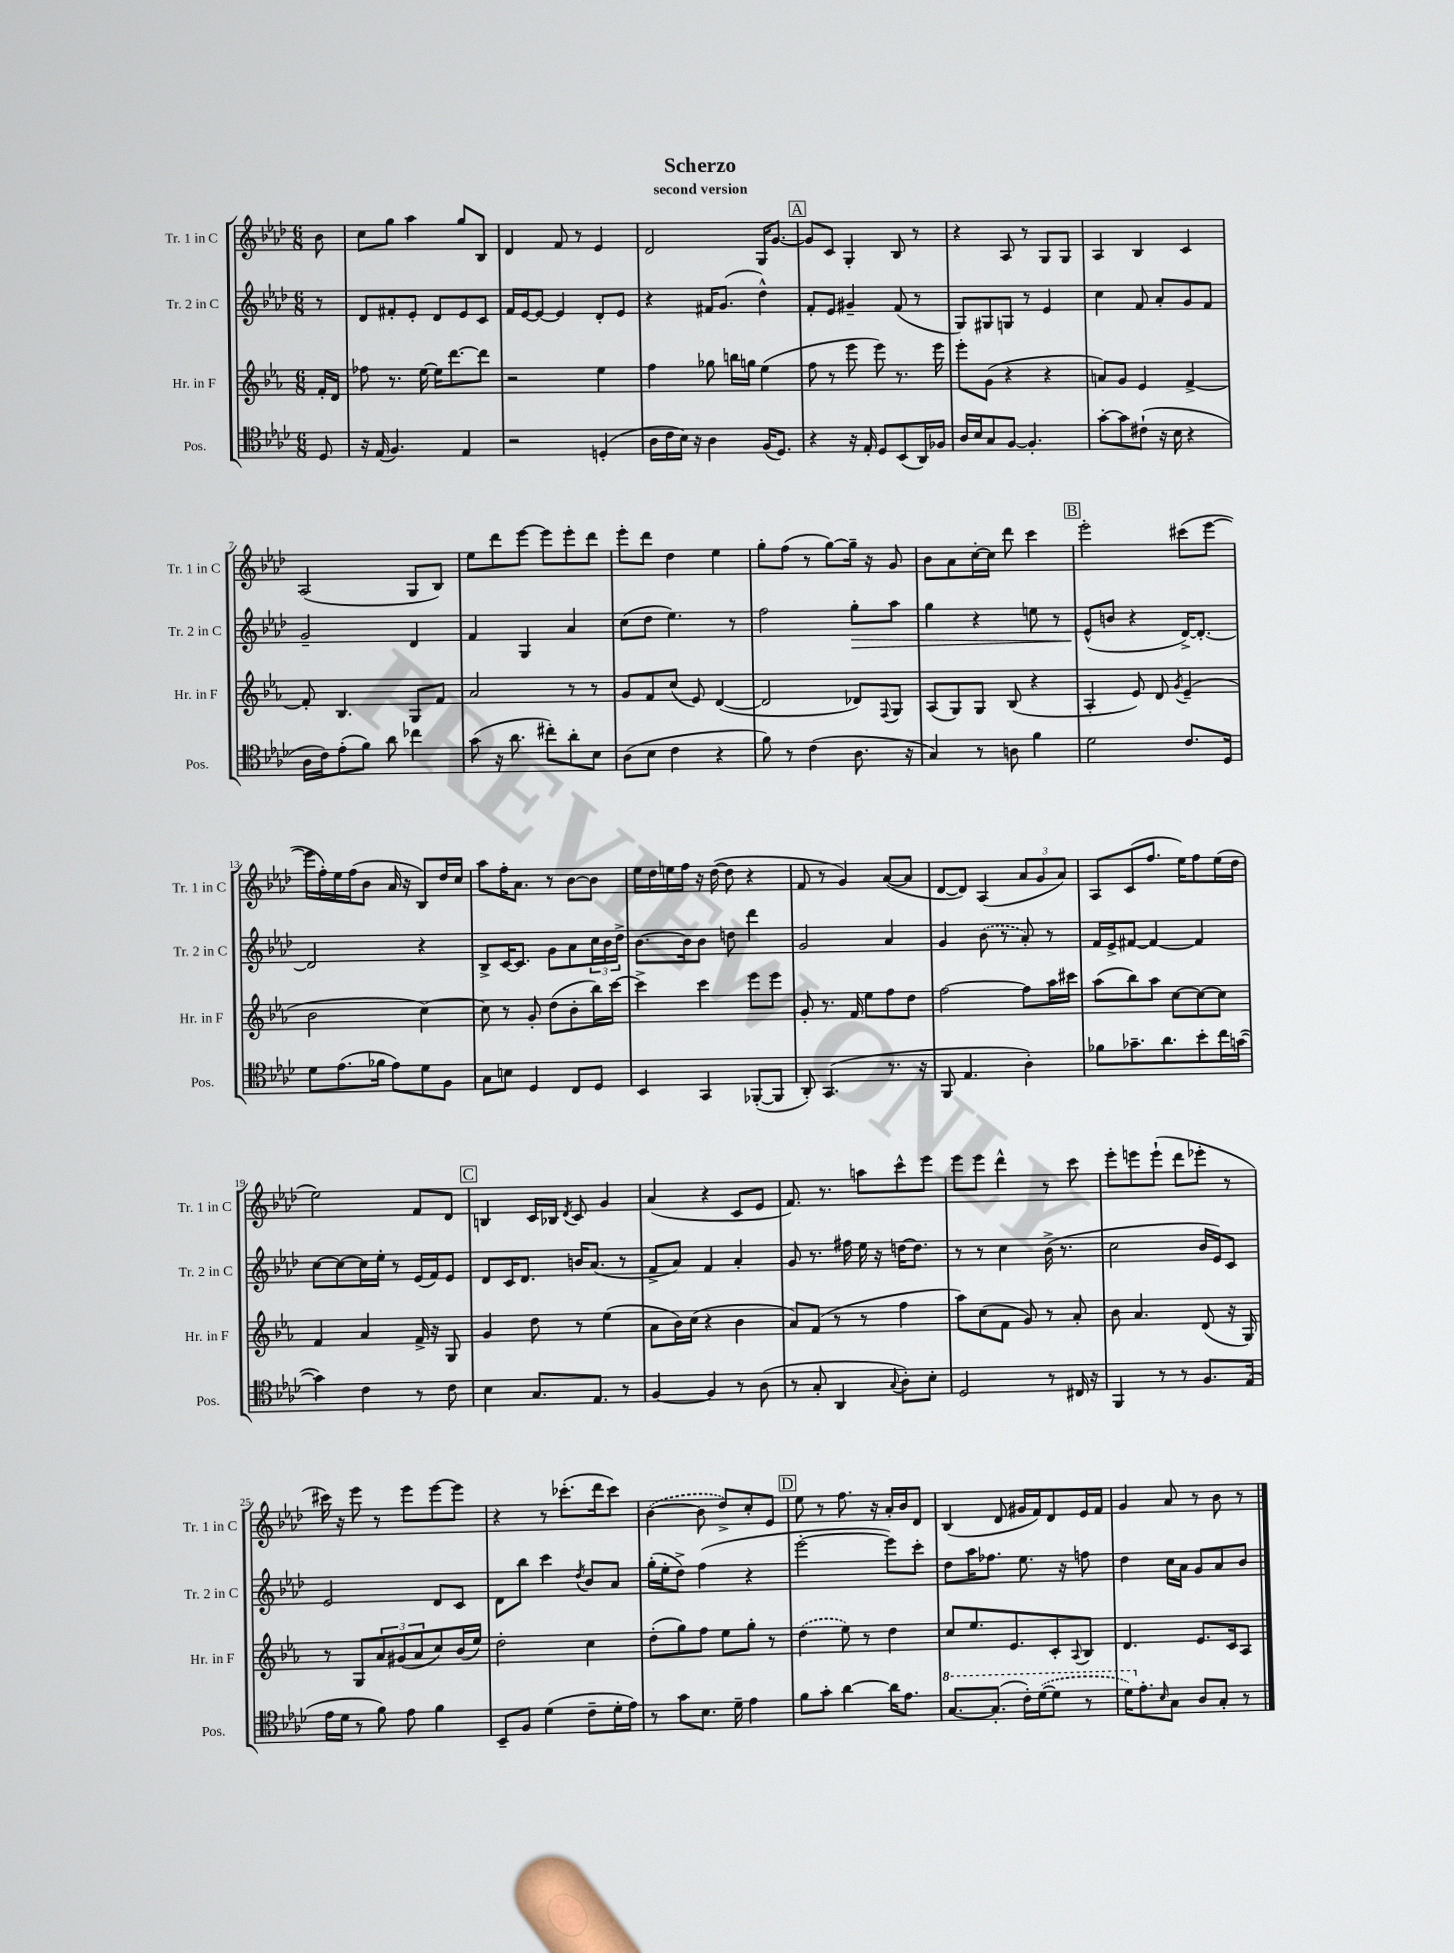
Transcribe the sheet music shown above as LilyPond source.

\header { title = "Scherzo" subtitle = "second version" }
<<
\new StaffGroup <<
\new Staff = "s0" \with { instrumentName = "Tr. 1 in C" shortInstrumentName = "Tr. 1 in C" } {
    \clef treble \key aes \major \numericTimeSignature \time 6/8 \partial 8
    bes'8 |
    c''8 g''8 aes''4 g''8 bes8 |
    des'4 f'8 r8 ees'4 |
    des'2 g16 g'8.~ |
    \mark \markup { \box "A" } g'8 c'8 g4-. bes8 r8 |
    r4 aes8 r8 g8 g8 |
    aes4 bes4 c'4 |
    aes2( g8 bes8) |
    ees''8 des'''8 ees'''8~ ees'''8 ees'''8-. des'''8 |
    ees'''8-. des'''8 des''4 ees''4 |
    g''8-. f''8( r8 g''8~) g''16-- r16 g'8 |
    bes'8 aes'8 c''16~-. c''16 des'''8 c'''4 |
    \mark \markup { \box "B" } ees'''2-. cis'''8( ees'''8~ |
    ees'''16 f''16-.) ees''16 f''16( bes'8 aes'16 r16 bes8) des''16 c''16 |
    aes''8 f''16-. aes'8. r8 bes'8~ bes'8 |
    ees''16 des''16 e''16 f''16 r16 des''16~( des''8 r4 |
    f'8 r8 g'4) aes'8~( aes'8 |
    des'8~ des'8) aes4( \tuplet 3/2 { aes'8 g'8 aes'8) } |
    aes8 c'8( f''8. ees''16) f''8 ees''16( des''16 |
    ees''2) f'8 des'8 |
    \mark \markup { \box "C" } b4 c'16 bes16 \acciaccatura { des'8 } c'8 g'4 |
    aes'4( r4 c'8 ees'8 |
    f'8.) r8. a''8 c'''8-^ ees'''8 |
    ees'''8 ees'''8 des'''4-^ r8 c'''8 |
    ees'''8-. e'''8 e'''8-!( des'''8 ees'''8-. r8 |
    cis'''16) r16 ees'''8 r8 ees'''8 ees'''8~ ees'''8 |
    r4 r8 ces'''8.-.( des'''16 ces'''8) |
    \once \slurDashed bes'4~( bes'8 des''8->) c''8-. ees'8 |
    \mark \markup { \box "D" } ees''8 r8 f''8. r16 aes'16-. bes'16 des'8 |
    bes4( des'8 gis'16 f'16) des'8 ees'16 f'16 |
    g'4 aes'8 r8 bes'8 r8 \bar "|." |
}
\new Staff = "s1" \with { instrumentName = "Tr. 2 in C" shortInstrumentName = "Tr. 2 in C" } {
    \clef treble \key aes \major \numericTimeSignature \time 6/8 \partial 8
    r8 |
    des'8 fis'8-. ees'8-. des'8 ees'8 c'8 |
    f'16 ees'16~ ees'8~ ees'4 des'8-. ees'8 |
    r4 fis'16 g'8.( des''4-^) |
    \mark \markup { \box "A" } f'8-. ees'8 gis'4-- f'8( r8 |
    g8) gis8 g8 r8 ees'4 |
    c''4 f'8 aes'8-. g'8 f'8 |
    g'2-- des'4 |
    f'4 g4 aes'4 |
    c''8( des''8 ees''4.) r8 |
    f''2 g''8-.\> aes''8 |
    g''4 r4 e''8 r8 |
    \mark \markup { \box "B" } ees'8-^\!( b'8 r4 des'16~->) des'8.~-. |
    des'2 r4 |
    bes8-> c'16~ c'8. g'8 aes'8 \tuplet 3/2 { c''16 bes'16 des''16-> } |
    bes'8.~ bes'16 bes'8 d''8 des'''4 |
    g'2 aes'4 |
    g'4 \once \slurDashed bes'8( r8 aes'8-.) r8 |
    f'16 ees'16-> fis'8~ fis'4~ fis'4 |
    c''8~ c''8~ c''16 ees''16-. r8 ees'16( f'16) ees'8 |
    \mark \markup { \box "C" } des'8 c'16 des'8. b'16 aes'8.( r8 |
    f'8-> aes'8) f'4 aes'4-. |
    g'8 r8. fis''16 ees''16 r16 d''16~ d''8. |
    r8 r8 c''4 bes'16->( r8. |
    c''2 bes'16 ees'16) c'8 |
    ees'2 des'8 c'8 |
    des'8 bes''8 c'''4 \acciaccatura { des''8 } bes'8 aes'8 |
    g''16-.( ees''16-. des''8->) f''4( r4 |
    \mark \markup { \box "D" } ees'''2~-. ees'''8) c'''8-. |
    des''8 aes''16 fes''8. ees''8. r16 f''8 |
    des''4 c''16 aes'16 g'8 aes'8 bes'8 \bar "|." |
}
\new Staff = "s2" \with { instrumentName = "Hr. in F" shortInstrumentName = "Hr. in F" } {
    \clef treble \key ees \major \numericTimeSignature \time 6/8 \partial 8
    f'16-. d'16 |
    fes''8 r8. ees''16~ ees''16 d'''8.~ d'''8 |
    r2 ees''4 |
    f''4 ges''8 b''16 g''16 ees''4( |
    \mark \markup { \box "A" } f''8 r8 ees'''8 ees'''8) r8. ees'''16 |
    ees'''8-. g'8( r4 r4 |
    a'8) g'8 ees'4 f'4~-> |
    f'8-. bes4. g8 f'8 |
    aes'2 r8 r8 |
    g'8 f'8 c''8( ees'8) d'4~( |
    d'2 des'8) \appoggiatura { f8 } g8 |
    aes8( g8) g8 bes8( r4 |
    \mark \markup { \box "B" } aes4-. ees'8) d'8 \acciaccatura { g'8 } ees'4--( |
    bes'2 c''4~) |
    c''8 r8 g'8-. d''8( bes'8-. bes''16) c'''16~ |
    c'''4-> c'''4 ees'''8 ees'''8 |
    g'8-. r8. f'16 ees''8 f''8 d''8 |
    f''2~ f''8 aes''16 cis'''16 |
    aes''8( bes''8) aes''8 c''8~ c''8~ c''8 |
    f'4 aes'4 f'16-> r16 g8 |
    \mark \markup { \box "C" } g'4 d''8 r8 ees''4( |
    aes'8 bes'16) c''16( r4 bes'4 |
    aes'8) f'8( r8 r8 f''4 |
    aes''8) c''8( f'8 g'8) r8 aes'8-. |
    bes'8 aes'4. d'8( r16 g16) |
    r8 g8 \tuplet 3/2 { aes'8 gis'8( aes'8 } c''8) bes'16( ees''16) |
    d''2-. c''4 |
    d''8-.( g''8) f''8 ees''8 g''8-. r8 |
    \mark \markup { \box "D" } \once \slurDashed d''4( ees''8) r8 d''4 |
    c''8 ees''8. ees'8. c'8-. \appoggiatura { aes8 } bes8 |
    d'4. ees'8. c'16 aes8 \bar "|." |
}
\new Staff = "s3" \with { instrumentName = "Pos." shortInstrumentName = "Pos." } {
    \clef tenor \key aes \major \numericTimeSignature \time 6/8 \partial 8
    des8 |
    r16 ees16( f4.) ees4 |
    r2 d4-.( |
    aes16 c'16 bes16) r16 aes4 f16( des8.) |
    \mark \markup { \box "A" } r4 r16 ees16-. des8 bes,8( aes,16) fes16 |
    aes16 bes16 g8 f8~ f4.-. |
    g'8~-. g'8 cis'8-!( r16 bes16 r4 |
    aes16 c'16) ees'8-.( f'8) aes'8 ces''4 |
    g'8( r16 aes'8. cis''8-.) aes'8-. bes8 |
    aes8( bes8 c'4 r4 |
    f'8) r8 c'4( aes8. r16 |
    g4) r8 a8 f'4 |
    \mark \markup { \box "B" } des'2 c'8. des16 |
    des'8 ees'8.( fes'16 ees'8) des'8 f8 |
    g8 b8 des4 c8 des8 |
    bes,4 g,4 fes,8~-.( fes,8 |
    aes,8-.) g,4.( r8. r16 |
    f,8 ees4. aes4-.) |
    fes'8 ges'8.-- aes'8. bes'8-. c''16 g'16~( |
    g'4) c'4 r8 c'8 |
    \mark \markup { \box "C" } bes4 g8. ees8. r8 |
    f4~ f4 r8 aes8( |
    r8 g8-. aes,4 \appoggiatura { g8 } aes8-.) bes8-. |
    des2 r8 cis16 r16 |
    f,4 r8 r8 f8. ees16( |
    ees'16 des'16 r8 f'8) ees'8 f'4 |
    bes,8-- f8 des'4( c'8-- des'16-. ees'16) |
    r8 g'8 bes8. des'16-- ees'4 |
    \mark \markup { \box "D" } f'8 g'8-. aes'4~ aes'16 ees'8. |
    \ottava #1 g'8.~ g'8.-.( c''16-.) \once \slurDashed des''16~( des''8 r8 |
    des''16) \ottava #0 ees'8.-. \grace { bes16 } g8 aes8 g8-. r8 \bar "|." |
}
>>
>>
